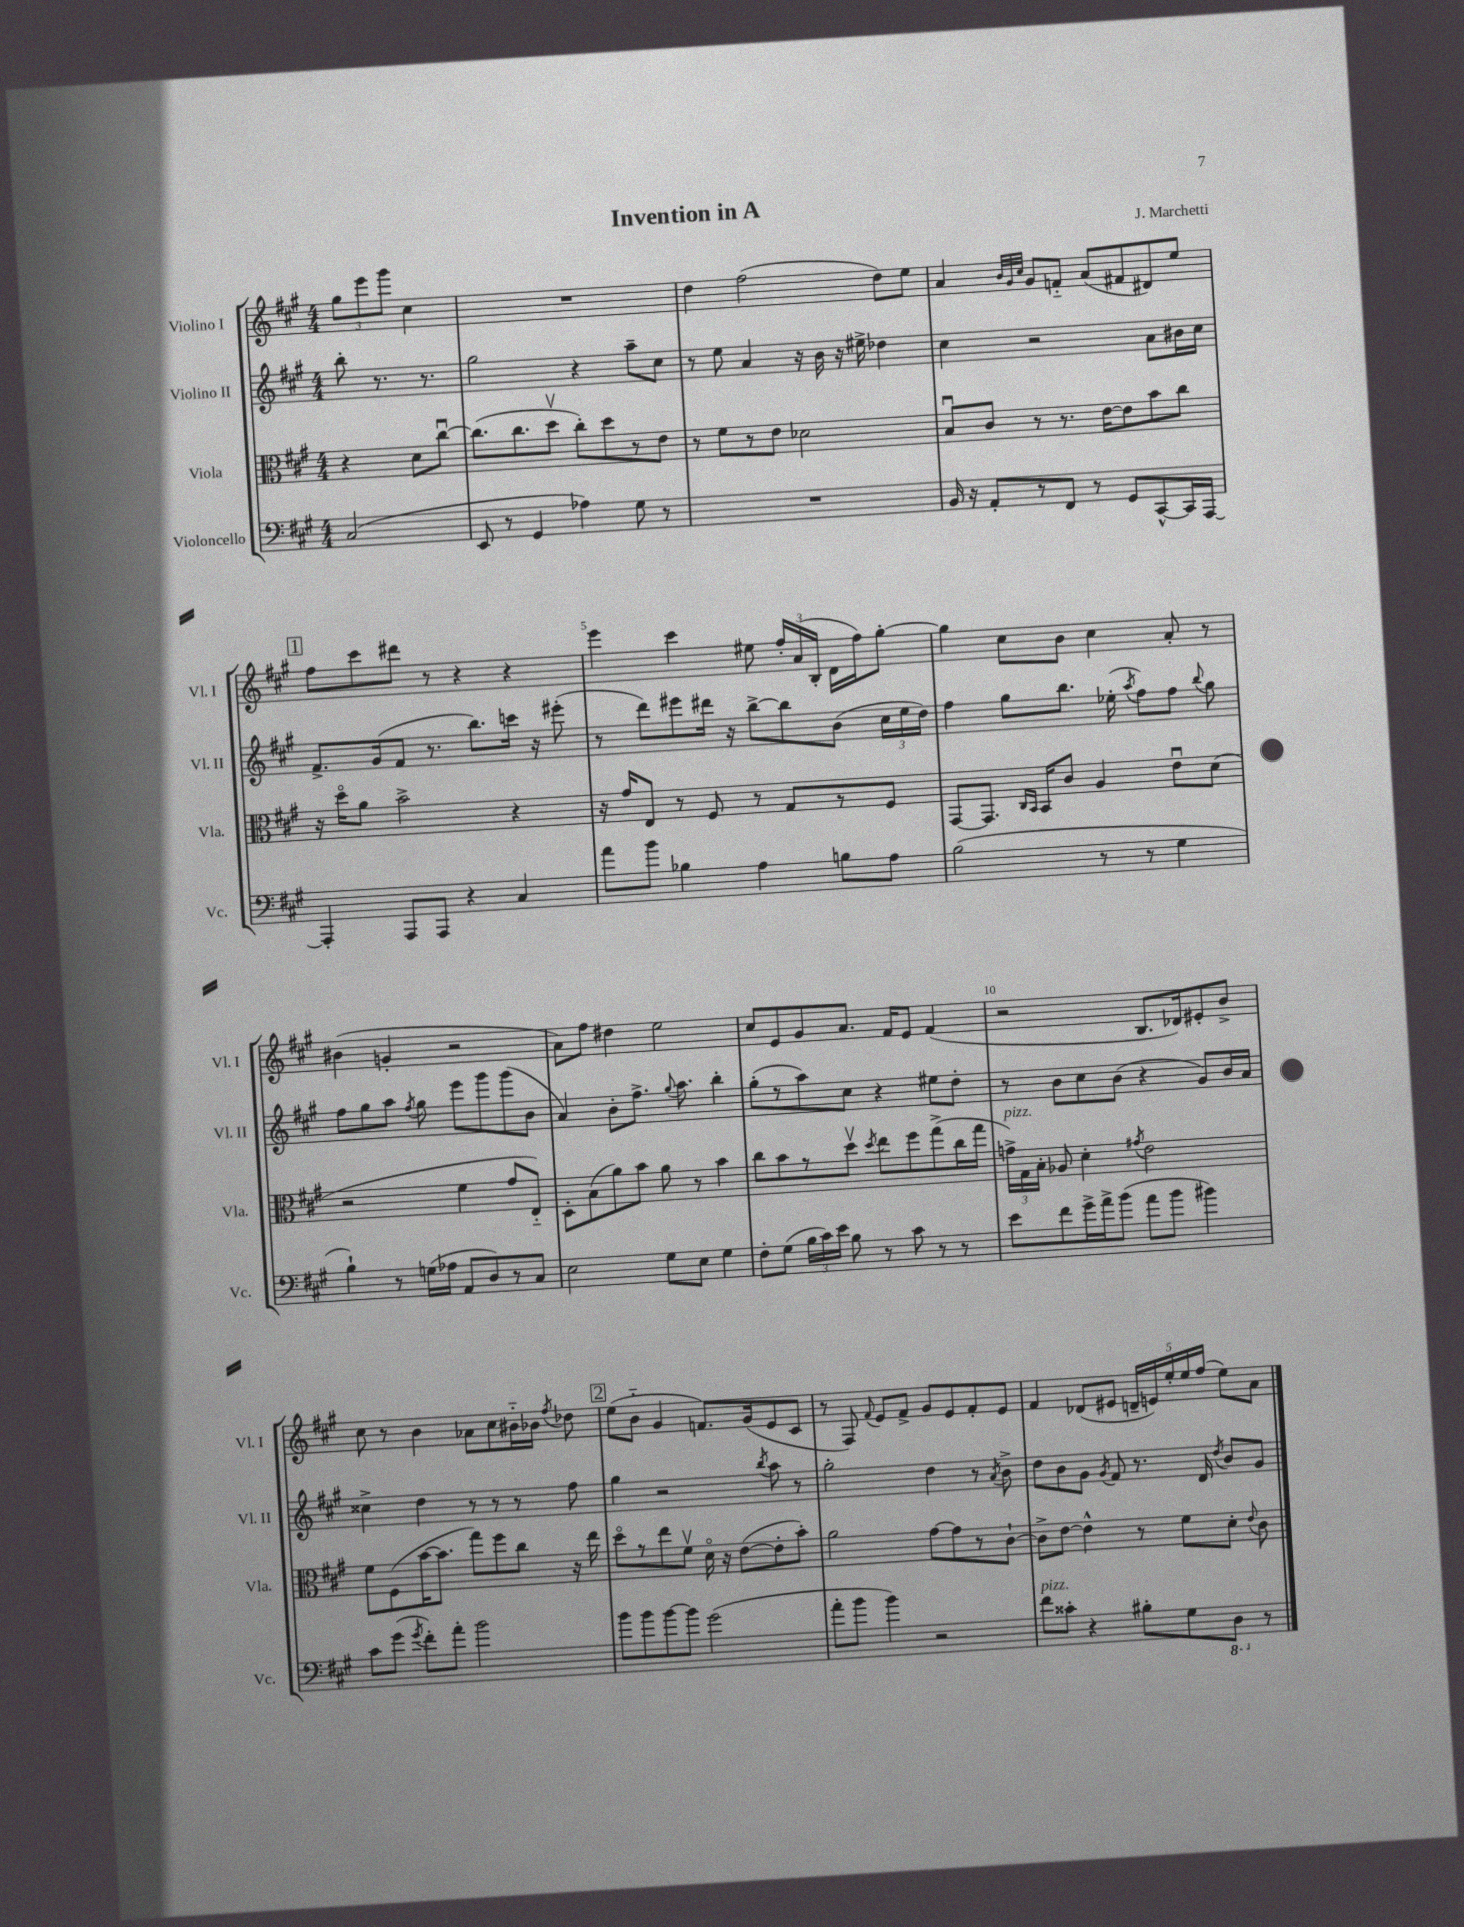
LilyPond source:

\header { title = "Invention in A" composer = "J. Marchetti" }
<<
\new StaffGroup <<
\new Staff = "s0" \with { instrumentName = "Violino I" shortInstrumentName = "Vl. I" } {
    \clef treble \key a \major \numericTimeSignature \time 4/4 \partial 2
    \autoBeamOff \tuplet 3/2 { gis''8[ e'''8 gis'''8] } cis''4 |
    R1 |
    d''4 fis''2( d''8[) e''8] |
    a'4 \grace { b'32[ gis'32 cis''32] } gis'8[ f'8]-_ a'8[( fis'8 dis'8) e''8] |
    \mark \markup { \box "1" } fis''8[ cis'''8 dis'''8] r8 r4 r4 |
    e'''4 cis'''4 eis''8 \tuplet 3/2 { fis''16[-. a'16( b16]-. } d'16[ fis''16) gis''8]~-. |
    gis''4 cis''8[ b'8] cis''4 a'8-. r8 |
    bis'4( g'4-. r2 |
    a'8[) fis''8] dis''4 e''2 |
    cis''8[ e'8 gis'8 a'8.] fis'16[ e'8] fis'4( |
    r2 b8.[ des'16) eis'8-. b'8]-> |
    cis''8 r8 b'4 aes'8[ cis''8 bis'16-_ bes'16] \acciaccatura { fis''8 } des''8 |
    \mark \markup { \box "2" } e''8[( b'8]-_ gis'4 f'8.[) gis'16( e'8 cis'8] |
    r8 fis8) \appoggiatura { fis'8 } e'8[ fis'8]-> gis'8[ e'8 fis'8-. e'8] |
    fis'4 des'8[( eis'8] \tuplet 5/4 { d'16[-- e'16) e''16-. e''16 fis''16]( } e''8[) a'8] \bar "|." |
}
\new Staff = "s1" \with { instrumentName = "Violino II" shortInstrumentName = "Vl. II" } {
    \clef treble \key a \major \numericTimeSignature \time 4/4 \partial 2
    \autoBeamOff b''8-. r8. r8. |
    gis''2 r4 a''8[-- cis''8] |
    r8 e''8 a'4 r16 b'16 r16 eis''16-> des''4 |
    cis''4 r2 a'8[ bis'16 cis''16] |
    \mark \markup { \box "1" } fis'8.[-> gis'16( fis'8] r8. b''8.[) c'''16] r16 eis'''8-.( |
    r8 d'''8[) eis'''8 dis'''16] r16 b''8[~-> b''8 b'8]( \tuplet 3/2 { cis''16[ e''16 d''16]) } |
    fis''4 gis''8[ b''8.] ees''16-.( \acciaccatura { a''8 } fis''8[) fis''8] \appoggiatura { b''8 } gis''8 |
    fis''8[ gis''8 a''8] \acciaccatura { fis''8 } gis''8 e'''8[ gis'''8 gis'''8( b'8] |
    a'4) b'8[-. fis''8.]-> \appoggiatura { gis''8 } a''8. b''4-. |
    gis''8[-.( r8 a''8) cis''8] r4 eis''8[ d''8]-. |
    r8 b'8[ cis''8 b'8]( r4 gis'8[) b'16 a'16] |
    cisis''4-> d''4 r8 r8 r8 fis''8 |
    \mark \markup { \box "2" } gis''4 r2 \acciaccatura { b''8 } a''8 r8 |
    gis''2-. d''4 r8 \acciaccatura { a'8 } b'8-> |
    d''8[ b'8 gis'8] \acciaccatura { gis'8 } fis'8 r8. d'16 \acciaccatura { d''8 } b'8[ gis'8] \bar "|." |
}
\new Staff = "s2" \with { instrumentName = "Viola" shortInstrumentName = "Vla." } {
    \clef alto \key a \major \numericTimeSignature \time 4/4 \partial 2
    \autoBeamOff r4 d'8[ cis''8]~\downbow |
    cis''8.[( cis''8. d''8]\upbow cis''8[-.) d''8 r8 e'8] |
    r8 fis'8[ r8 e'8] des'2 |
    b8[\downbow cis'8] r8 r8. e'16[~ e'8 b'8 cis''8] |
    \mark \markup { \box "1" } r16 d''16[\flageolet a'8] b'2-> r4 |
    r16 gis'16[ e8] r8 fis8 r8 gis8[ r8 fis8] |
    gis,8[~ gis,8.] \grace { cis16[ b,16] } b,16[ cis'8] a4 e'8[\downbow d'8]( |
    r2 fis'4 gis'8[ e8]-_) |
    d8[-. b8( a'8) b'8] a'8 r8 b'4 |
    cis''8[ b'8 r8 d''8]\upbow \acciaccatura { d''8 } e''8[ fis''8 gis''8->( cis''16 gis''16] |
    \tuplet 3/2 { g'16[->^\markup { \italic "pizz." }) gis16 b16]-. } aes8 d'4-. \acciaccatura { gis'8 } e'2 |
    fis'8[ fis8( b'16~ b'8.] gis''8[) fis''8 cis''8] r16 e''16 |
    \mark \markup { \box "2" } d''8[\flageolet r8 e''8 fis'8]\upbow d'16\flageolet r16 e'8[~( e'8-. b'8]-.) |
    a'2 gis'8[~ gis'8 r8 cis'8]~-! |
    cis'8[-> e'8]~ e'4-^ r8 fis'8[ d'8]-. \appoggiatura { e'8 } cis'8 \bar "|." |
}
\new Staff = "s3" \with { instrumentName = "Violoncello" shortInstrumentName = "Vc." } {
    \clef bass \key a \major \numericTimeSignature \time 4/4 \partial 2
    \autoBeamOff cis2( |
    e,8 r8 gis,4 aes4) gis8 r8 |
    R1 |
    b,16 r16 a,8[-. r8 fis,8] r8 gis,8[ cis,8~-^ cis,16 a,,16]~ |
    \mark \markup { \box "1" } a,,4-. a,,8[ a,,8] r4 cis4 |
    a'8[ b'8] bes4 a4 b8[ a8] |
    b2( r8 r8 gis4 |
    b4-!) r8 g16[( aes16] a,8[ d8) r8 cis8] |
    e2 gis8[ e8] gis4 |
    fis8[-. gis8]( \tuplet 3/2 { b16[ cis'16) e'16] } b8 r8 cis'8 r8 r8 |
    e'8[ fis'8 gis'16-> a'16-> b'8]( a'8[ b'8] bis'4) |
    cis'8[ gis'8]( \acciaccatura { gis'8 } fis'8[-.) a'8]-. b'2 |
    \mark \markup { \box "2" } b'8[ b'8 b'8~ b'8] gis'2( |
    a'8[-. b'8] b'4) r2 |
    fis'8[^\markup { \italic "pizz." } cisis'8]-. r4 bis8[-. gis8 \ottava #-1 d,8] \ottava #0 r8 \bar "|." |
}
>>
>>
\layout { \context { \Score \override BarNumber.break-visibility = ##(#f #t #t) barNumberVisibility = #(every-nth-bar-number-visible 5) } }
